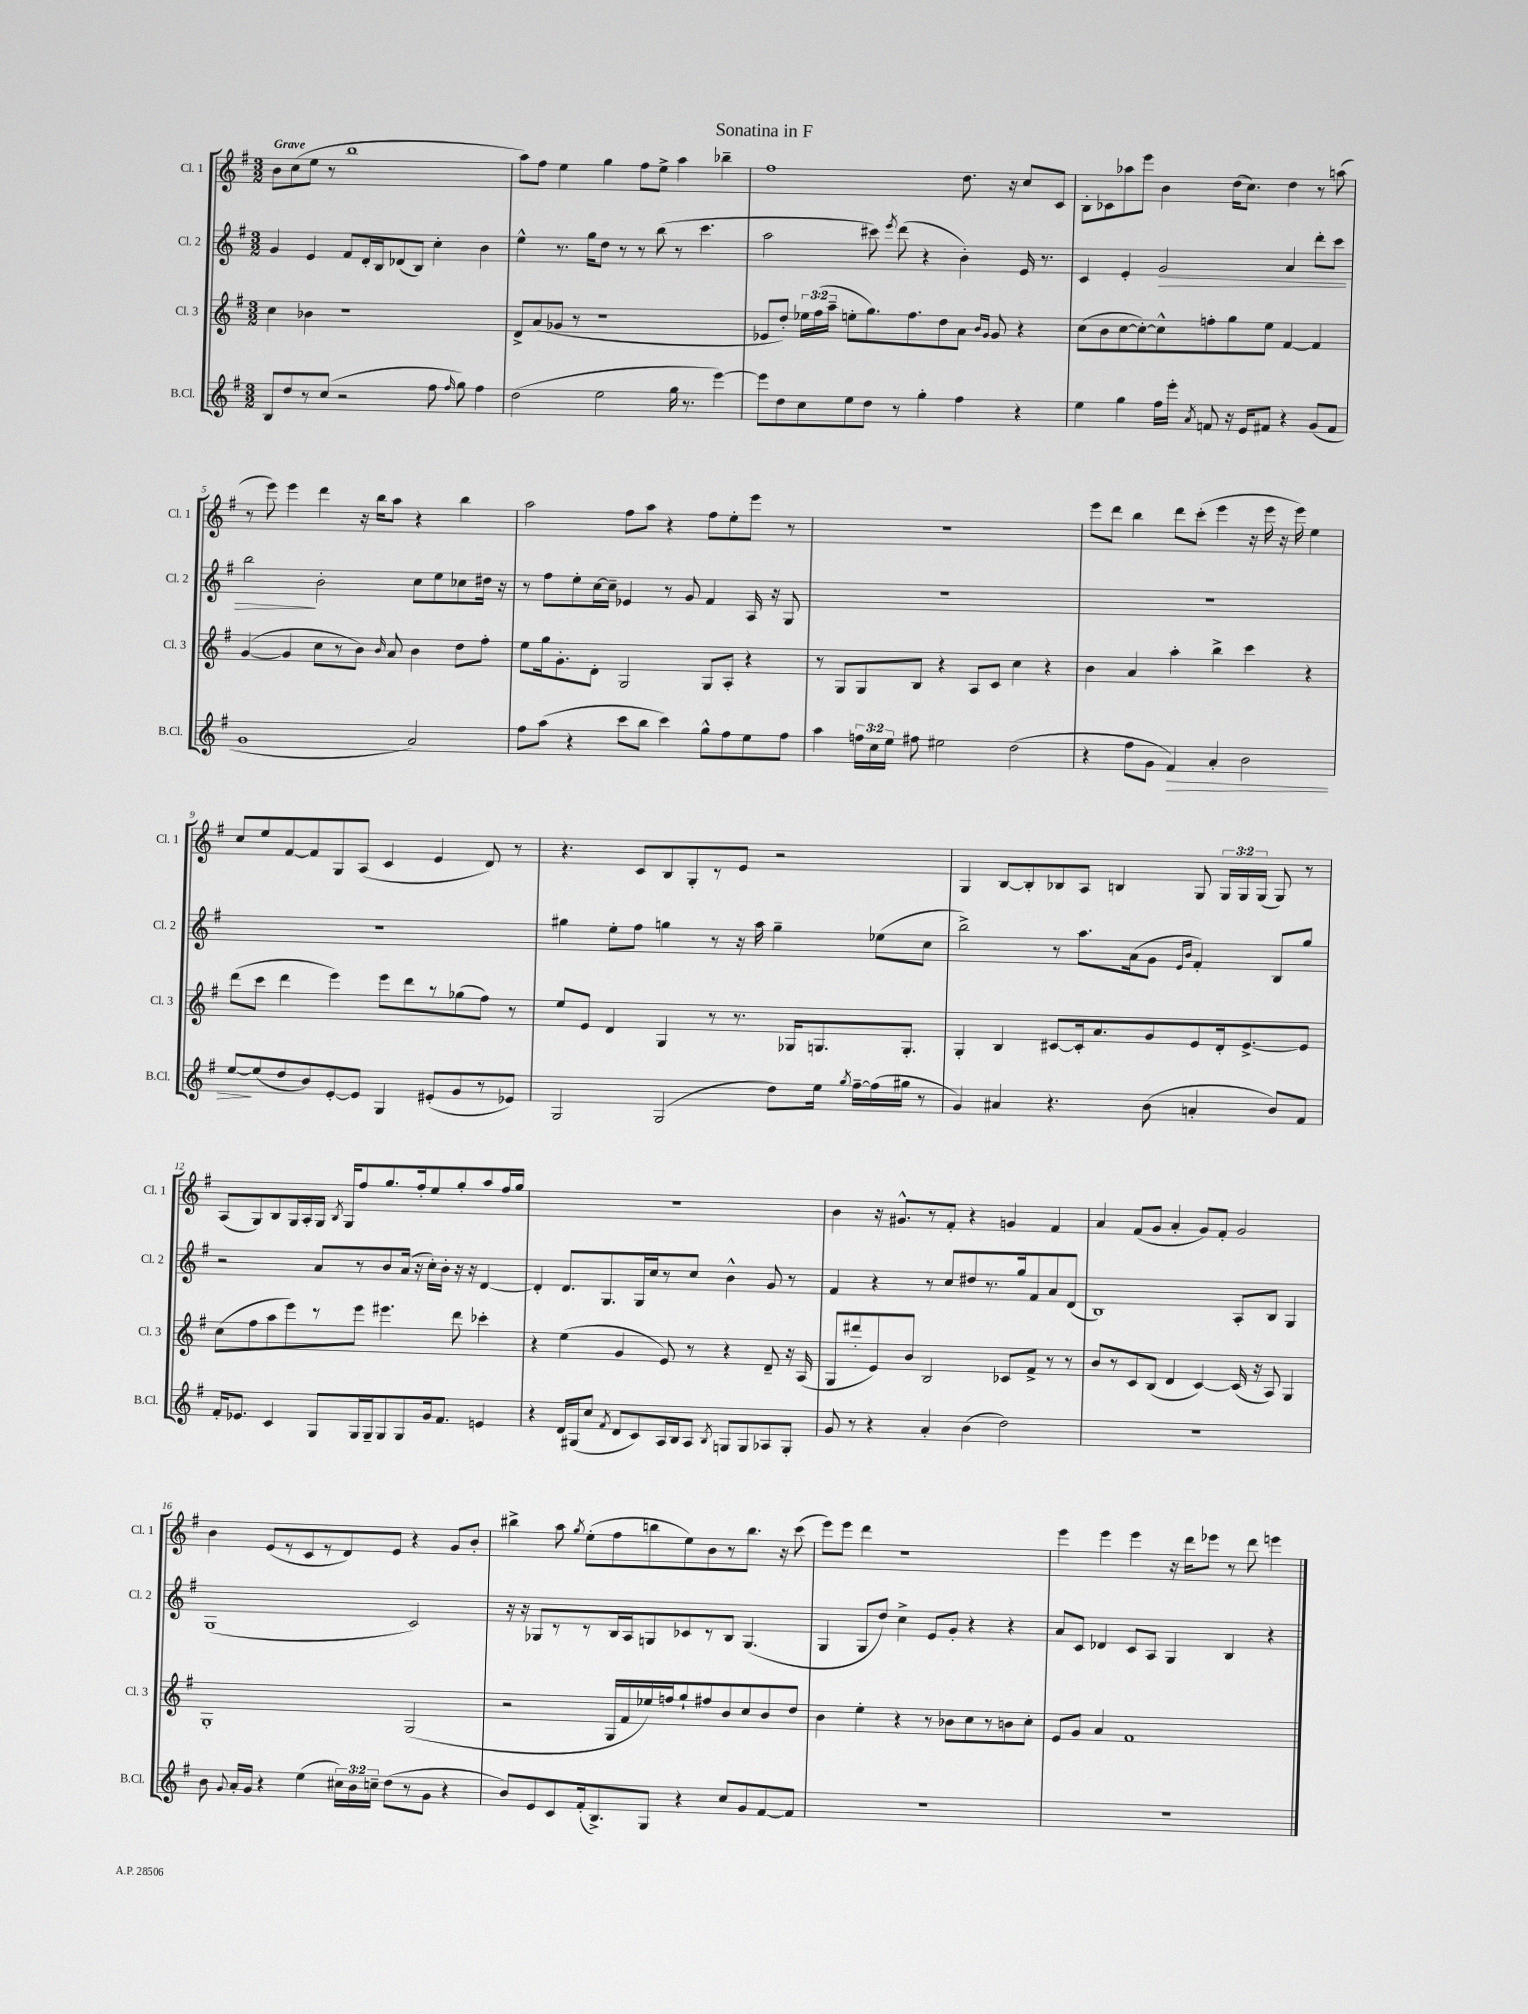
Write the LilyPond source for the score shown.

\header { title = "Sonatina in F" }
<<
\new StaffGroup <<
\new Staff = "s0" \with { instrumentName = "Cl. 1" shortInstrumentName = "Cl. 1" } {
    \clef treble \key g \major \numericTimeSignature \time 3/2 \override Staff.TupletNumber.text = #tuplet-number::calc-fraction-text \tempo "Grave"
    \autoBeamOff b'8[ c''8( e''8] r8 b''1 |
    a''8[) fis''8] e''4 g''4 fis''8[ e''8]-> a''4 bes''4-- |
    fis''1 d''8. r16 c''8[ c'8] |
    b8[-. ces'8 aes''8 e'''8] b'4 d''16[( c''8.]) d''4 r8 a''8( |
    r8 e'''8) e'''4 d'''4 r16 b''16[ a''8] r4 b''4 |
    a''2 fis''8[ a''8] r4 fis''8[ e''8-. e'''8] r8 |
    R1. |
    e'''8[ d'''8] b''4 d'''8[ c'''8]-.( e'''4 r16 e'''16 r16 e'''16) e''4 |
    c''8[ e''8 fis'8~ fis'8 g8 a8]( c'4 e'4 d'8) r8 |
    r4. c'8[ b8 g8-. r8 e'8] r2 |
    g4 b8[~ b8-. bes8 a8] b4 g8 \tuplet 3/2 { g16[ g16 g16]( } g8) r8 |
    a8[( g8) b8 g16 a16-. g16] \acciaccatura { b8 } g16[ fis''8 g''8. fis''16-. e''8 g''8-. a''8 fis''16 g''16] |
    R1. |
    b'4 r16 gis'8.[-^ r8 fis'8]-. r4 g'4 fis'4 |
    a'4 fis'8[( g'8] a'4-. g'8[) fis'8]-. g'2 |
    b'4 e'8[( r8 c'8 r8 d'8) e'8] r4 g'8[ b'8]-. |
    bis''4-> a''8 \acciaccatura { g''8 } e''8[-.( fis''8 b''8 e''8) b'8 r8 b''8.] r16 c'''8( |
    e'''8[) e'''8] d'''4 r1 |
    e'''4 e'''4 e'''4 r16 d'''16[ ees'''8] r8 d'''8 e'''4 \bar "|." |
}
\new Staff = "s1" \with { instrumentName = "Cl. 2" shortInstrumentName = "Cl. 2" } {
    \clef treble \key g \major \numericTimeSignature \time 3/2
    \autoBeamOff g'4 e'4 fis'8[ d'16-. b16 des'8( b8]) c''4-. b'4 |
    e''4-^ r8. g''16[ d''8] r8 r8 b''8( r8 c'''4. |
    a''2 cis'''8) \acciaccatura { e'''8 } d'''8( r4 b'4-.) e'16 r8. |
    c'4 e'4-. g'2\> a'4 d'''8[-. c'''8] |
    b''2\! b'2-. c''8[ e''8 ces''8 dis''16] r16 |
    r8 fis''8[ e''8-. c''16~ c''16]-- ees'4 r8 g'8 fis'4 a16 r16 g8 |
    R1. |
    R1. |
    R1. |
    gis''4 e''8[-. fis''8] g''4 r8 r16 a''16 g''4-- ees''8[( c''8] |
    b''2->) r8 a''8.[ a'16( g'8] \grace { e'16[ b'16] } fis'4-.) b8[ g''8] |
    r2 a'8[ r8 b'8 a'16]( r16 c''16[-.) b'16]-. r16 r16 d'4~ |
    d'4-. d'8.[ g8. g16 c''16 r8 c''8] b'4-^ g'8 r8 |
    fis'4 r4 r8 c''8[ dis''8 r8. g''16 fis'8 a'8 d'8]( |
    b1) a8[-. b8] g4 |
    g1( c'2) |
    r16 r16 ges8[ r8 r8 b16 a16 g8 ces'8 r8 b8] g4.( |
    g4 g8[ d''8]) c''4-> e'8[ g'8]-. r4 r4 |
    a'8[ c'8] des'4 c'8[ a8] g4 b4 r4 \bar "|." |
}
\new Staff = "s2" \with { instrumentName = "Cl. 3" shortInstrumentName = "Cl. 3" } {
    \clef treble \key g \major \numericTimeSignature \time 3/2 \override Staff.TupletNumber.text = #tuplet-number::calc-fraction-text
    \autoBeamOff c''4 bes'4 r1 |
    d'8[-> a'8( ges'8] r8 r1 |
    ees'8[ d''8]-.) \tuplet 3/2 { ees''16[ fis''16( a''16]-- } e''8[-. g''8.) fis''8. d''8 a'8] \grace { b'16[ g'16] } g'8 r4 |
    c''8[( b'8 c''8~ c''8~-.) c''8-^ f''8-. g''8 e''8] fis'4~ fis'4 |
    g'4~( g'4 c''8[ r8 b'8]) \grace { b'16 } a'8 b'4 d''8[ fis''8]-. |
    e''8[ g''16 g'8.-. d'8]-. g2 g8[ a8]-. r4 |
    r8 g8[ g8 b8] r4 a8[ c'8] c''4 r4 |
    b'4 a'4 a''4-. b''4-> c'''4 r4 |
    d'''8[( c'''8] d'''4 e'''4) e'''8[ d'''8 r8 ges''8( fis''8]) r8 |
    e''8[ e'8] d'4 g4 r8 r8. ges16[ g8. g8.]-. |
    g4-. b4 cis'8[~ cis'16-. a'8. g'8 e'8 d'16-. e'8.~-> e'8] |
    c''8[( fis''8 a''8 e'''8) r8 e'''8] eis'''4. d'''8 ces'''4-. |
    r4 e''4( g'4 e'8) r8 r4 d'8-- r16 a16( |
    g8[ dis'''8-. e'8) b'8] b2 ces'8[ fis'8]-> r8 r8 |
    b'8[ r8 c'8 b8]( d'4 c'4~) c'16( r16 a8) g4 |
    g1-. g2( |
    r2 g16[ fis'16 ees''16) f''16 g''8-! fis''8 b'8 c''8 b'8 d''8] |
    b'4 e''4-. r4 r8 bes'8[ c''8 r8 b'8 c''8]-. |
    e'8[ g'8] a'4 fis'1 \bar "|." |
}
\new Staff = "s3" \with { instrumentName = "B.Cl." shortInstrumentName = "B.Cl." } {
    \clef treble \key g \major \numericTimeSignature \time 3/2 \override Staff.TupletNumber.text = #tuplet-number::calc-fraction-text
    \autoBeamOff b8[ d''8 r8 c''8]( r2 fis''8 \grace { fis''16 } g''8) fis''4 |
    d''2( e''2 g''16 r8. e'''4~) |
    e'''8[ d''8 c''8 e''8 d''8] r8 g''4-. fis''4 r4 |
    e''4 g''4 fis''16[ e'''16]-. \acciaccatura { a'8 } f'8 r16 e'16[ fis'8] r4 g'8[( fis'8] |
    g'1 a'2) |
    fis''8[ a''8]( r4 c'''8[ b''8] c'''4) g''8[-^ fis''8 e''8 fis''8] |
    a''4 \tuplet 3/2 { f''16[ c''16 e''16] } fis''8 eis''2 d''2( |
    r4 fis''8[ g'8] fis'4\>) a'4-. b'2 |
    e''8[~\! e''8( d''8 b'8) e'8~-. e'8] g4 eis'8[-.( g'8 r8 ees'8]) |
    g2 g2( d''8[) e''16] \acciaccatura { g''8 } fis''16[~-- fis''16( gis''16] r8 |
    g'4) ais'4 r4. b'8( a'4-. b'8[) fis'8] |
    fis'16[-. ees'8.] c'4 g8[ g16 g16-- g8 g8 g'16 fis'8.] e'4 |
    r4 d'16[ gis16( c''8] \acciaccatura { fis'8 } d'8[ c'8) a16 b16 a8] \acciaccatura { b8 } g8[ g8 aes8 g8]-. |
    g'8 r8 r4 a'4-. b'4( d''2) |
    R1. |
    b'8 \appoggiatura { g'8 } a'16[-. g'16] r4 e''4( \tuplet 3/2 { cis''16[) b'16 c''16]-- } d''8[( r8 g'8] r4 |
    b'8[) e'8 c'8 fis'16-.( b8.->) g8] r4 c''8[ g'8 fis'8~ fis'8] |
    R1. |
    R1. \bar "|." |
}
>>
>>
